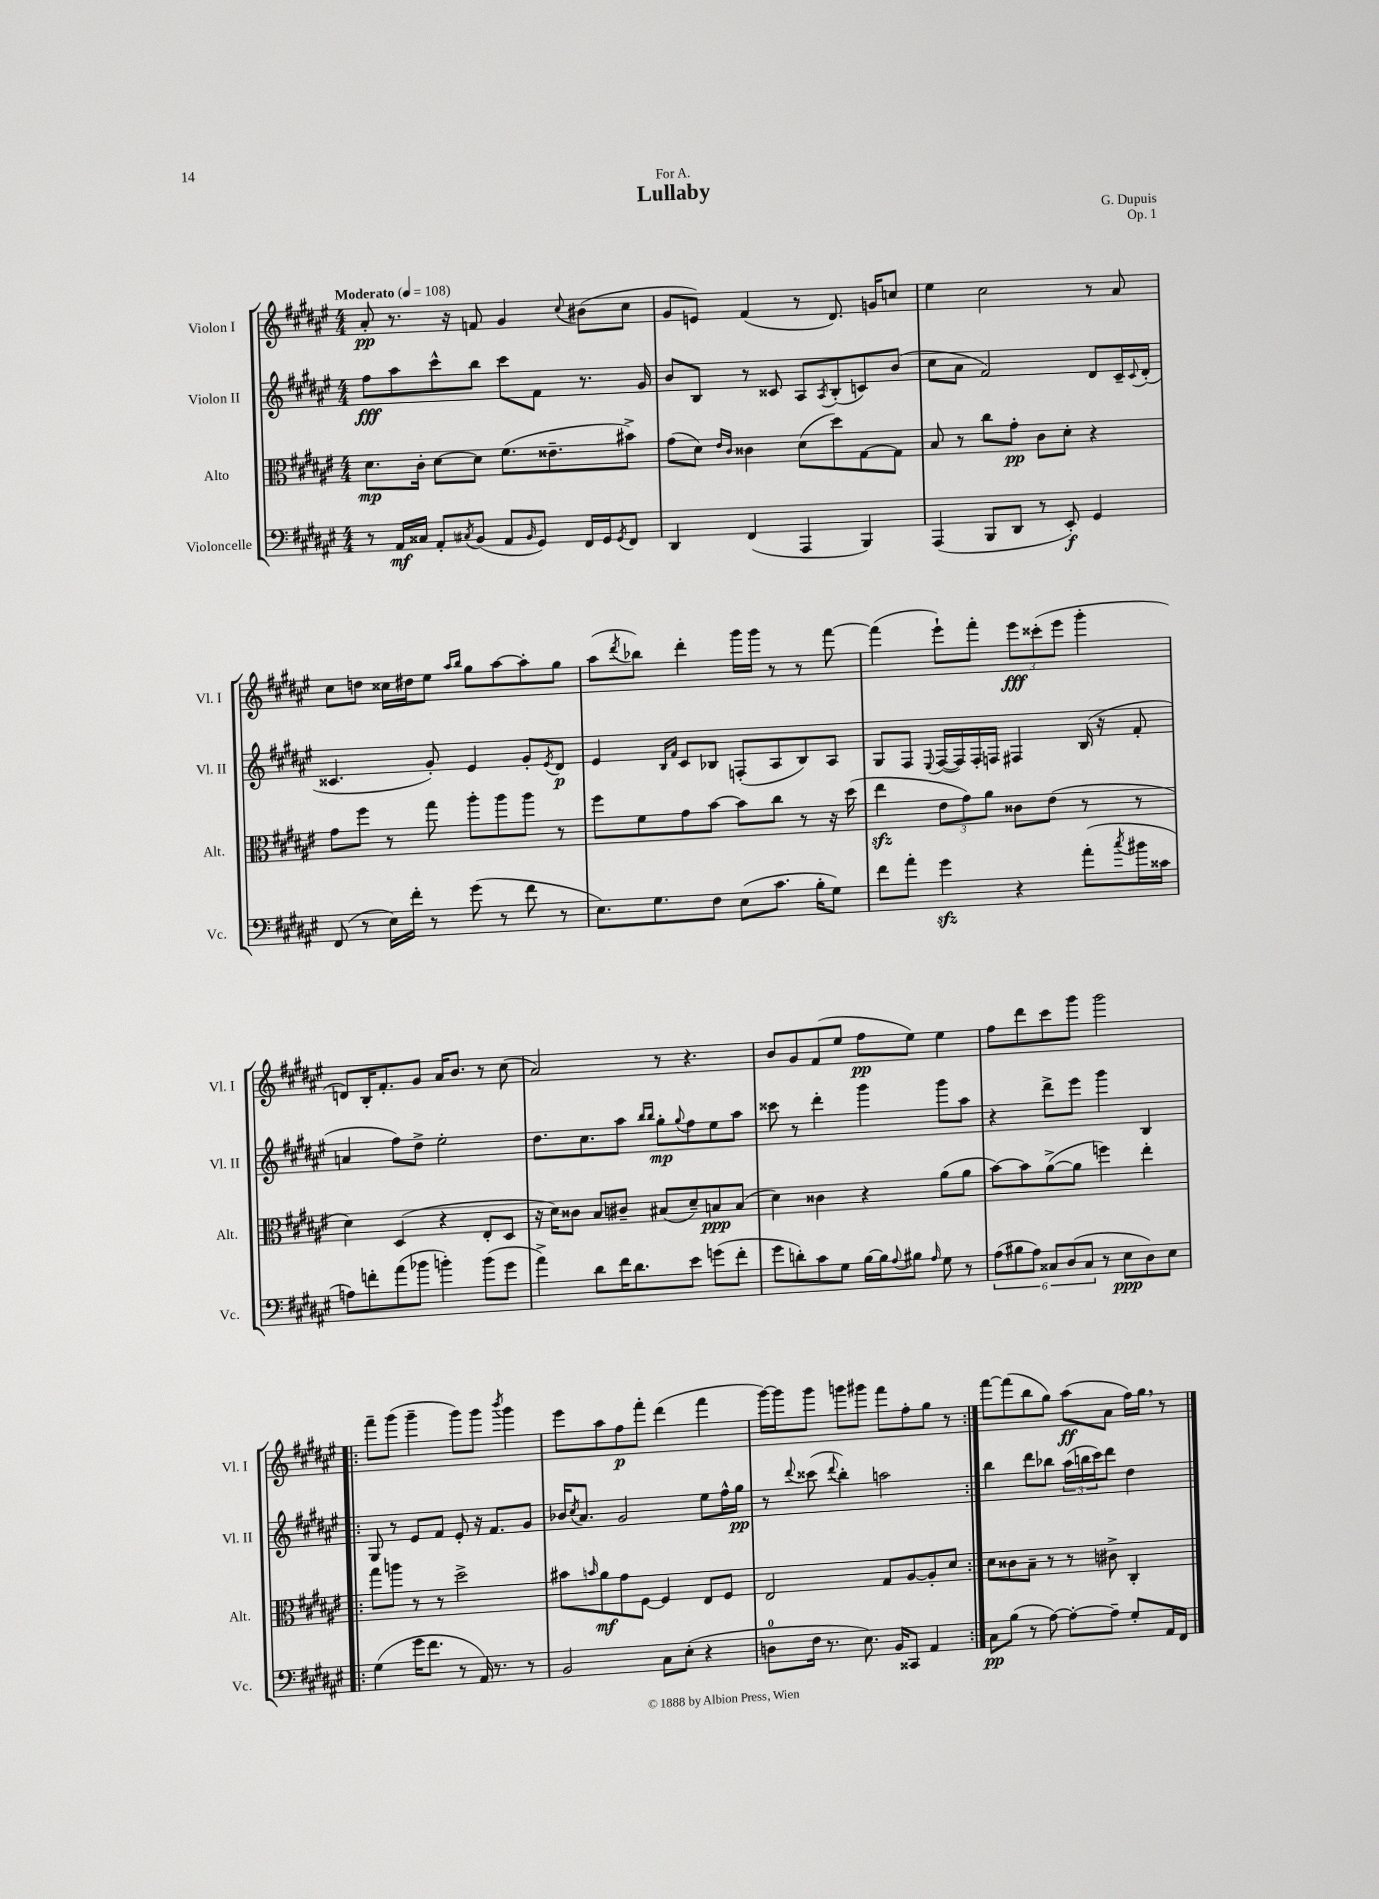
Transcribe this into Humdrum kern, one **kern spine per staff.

**kern	**kern	**kern	**kern
*staff4	*staff3	*staff2	*staff1
*clefF4	*clefC3	*clefG2	*clefG2
*k[f#c#g#d#a#e#]	*k[f#c#g#d#a#e#]	*k[f#c#g#d#a#e#]	*k[f#c#g#d#a#e#]
*M4/4	*M4/4	*M4/4	*M4/4
*MM108	*MM108	*MM108	*MM108
8r	8.d#\L	8ff#\L	8a#'/
16AA#/LL	.	8aa#\	8.r
16C##/JJ	16c#'\Jk	.	.
8AA#'/L	[8d#\L	8ccc#^^\	.
.	.	.	16r
8qC#/	.	.	.
(8BB/J	8d#\]J	8bb\J	8f/
8AA#/L	(8.f#\L	8ccc#\L	4g#/
16qqBB/	.	.	.
8GG#/J)	.	8f#\J	.
.	8.e##~\	.	.
.	.	.	8qqcc#/
16FF#/LL	.	8.r	(8b#\L
16GG#/J	.	.	.
8qGG#/	.	.	.
8FF#/J	8b#^\J)	.	8cc#\J
.	.	16g#/	.
=	=	=	=
4DD#/	(8g#\L	8b/L	8g#/L
.	8d#\J)	8B/J	8e/J)
.	16qqe#/LL	.	.
.	16qqc#/JJ	.	.
(4FF#/	4c##\	8r	(4f#/
.	.	8c##/	.
4AAA#/	(8d#\L	8A#/L	8r
.	.	8qA#/	.
.	8dd#\)	(8B'/	8.d#/)
4BBB/)	[8G#\	8c/)	.
.	.	.	16g/LK
.	8G#\]J	(8b/J	8cc/J
=	=	=	=
(4AAA#/	8B/	8cc#\L	4ee#\
.	8r	8a#\J	.
8BBB/L	8cc#\L	2f#/)	2cc#\
8DD#/J	8g#'\J	.	.
8r	8c#\L	.	.
8EE#'/)	8d#'\J	.	.
4GG#/	4r	8d#/L	8r
.	.	16c#~/L	8a#/
.	.	8qqc#/	.
.	.	(16d#'/JJ	.
=	=	=	=
(8FF#/	8g#\L	4.c##/	8cc#\L
8r	8ff#\J	.	8dd\J
16E#\LL)	8r	.	16cc##\LL
16f#'\JJ	.	.	16dd#\J
8r	8gg#\	8g#'/)	8ee#\J
.	.	.	16qqaa#/LL
.	.	.	16qqbb/JJ
(8g#\	8aa#'\L	4e#/	8gg#\L
8r	8aa#\	.	[8aa#\
8f#\	8aa#\J	8g#'/L	8aa#'\]
.	.	8qe#/	.
8r	8r	8d#/J	8gg#\J
=	=	=	=
8.E#\L)	8ff#\L	4e#/	(8aa#\L
.	.	.	8qddd#/
.	8f#\	.	8bb-\J)
8.G#\	.	.	.
.	.	16qqB/LL	.
.	.	16qqf#/JJ	.
.	8g#\	8c#/L	4ddd#'\
8F#\J	[8b\J	8B-/J	.
(8E#\L	8b\]L	(8F'/L	16ggg#\LL
.	.	.	16ggg#\JJ
8.c#\J	8cc#\J	8A#/	8r
.	8r	8B-/)	8r
16B'\LK	.	.	.
8G#\J)	16r	8A#/J	[8fff#\
.	(16dd#\	.	.
=	=	=	=
8f#\L	4ee#\	8G#/L	(4fff#\]
8a#'\J	.	8F#/J	.
.	.	8qqE#/	.
4g#\	12e#\L	([16F#/LL	8eee#`\L)
.	.	16F#/])	.
.	12g#\)	.	.
.	.	16F#'/	8fff#'\J
.	12a#\J	.	.
.	.	16F/JJ	.
4r	8c##\L	4F#/	12eee#\L
.	.	.	(12ccc##'\
.	(8e#\J	.	.
.	.	.	12eee#\J
(8a#'\L	8r	(16B/	4ggg#'\
.	.	16r	.
8qcc#/	.	.	.
16b#\L	8r	8f#'/	.
16c##\JJ	.	.	.
=	=	=	=
8A\L)	4d#\)	4a/	8d/L)
8f'\	.	.	16B'/K
.	.	.	8.f#'/
(8a#\	(4D#/	8ff#\L)	.
8b-\J	.	8dd#^\J	8g#/J
4b'\)	4r	2ee#'\	16a#/LK
.	.	.	8.b/J
(8b\L	8E#'/L	.	8r
8g#\J	8D#/J	.	(8cc#\
=	=	=	=
4a#^\)	16r	8.dd#\L	2a#/)
.	16d#\LK)	.	.
.	8c##\J	.	.
.	.	8.cc#\	.
8d#\L	8B/L	.	.
16f#\K	8c#~/J	8aa#\J	.
8.d#\	.	.	.
.	.	16qqbb/LL	.
.	.	16qqbb/JJ	.
.	(8B#/L	8gg#'\L	8r
.	.	8qqgg#/	.
8e#\J	8d#~/)	8ff#\	4.r
(8g\L	8B/	8ee#\	.
8f#'\J	(8B/J	8aa#\J	.
=	=	=	=
8g#\L	4d#\)	8ccc##\	8b/L
8d'\)	.	8r	8g#/
8c#\	4c##\	4ddd#'\	(8f#/
8G#\J	.	.	8ee#/J
[16B\LL	4r	4ggg#\	8ff#\L
16B\]J	.	.	.
8qqA#/	.	.	.
8B#\J	.	.	8ee#\J)
16qqA#/	.	.	.
8G#\	(8a#\L	8ggg#\L	4ee#\
8r	8a#\J	8aa#\J	.
=	=	=	=
(12A#\L	[8b\L)	4r	8ff#\L
12B#\	.	.	.
.	8b\]	.	8ddd#\
12A#\J)	.	.	.
12C##/L	([8a#^\	8ddd#^\L	8ccc#\
(12D#/	.	.	.
.	8a#\]J	8eee#\J	8ggg#\J
12C##/J	.	.	.
8r	4ff\)	4ggg#\	2ggg#\
8E#\L	.	.	.
8D#\)	4ee#'\	4B/	.
8E#\J	.	.	.
=!|:	=!|:	=!|:	=!|:
(4G#\	8gg#\L	8G#/	8fff#~\L
.	8aa\J	8r	(8ggg#\J
16g#\LK	8r	8e#/L	4ggg#~\
8.f#\J	.	.	.
.	8r	8f#/J	.
8r	2dd#^\	8e#'/	8ggg#\L)
16AA#/)	.	16r	8ggg#\J
8.r	.	8.f#/L	.
.	.	.	8qbbb/
.	.	.	4ggg#\
8r	.	8g#/J	.
=	=	=	=
2BB/	8b#\L	16b-/LK	8eee#\L
.	.	8qcc#/	.
.	.	8.a#/J	.
.	16qqb/	.	.
.	8a#\	.	8aa#\
.	8g#\	2g#/	8ff#\
.	[8F#\J	.	8fff#'\J
8C#\L	4F#/]	.	(4ddd#\
(8E#'\J	.	.	.
4r	8E#/L	8ee#\L	4fff#\
.	8F#/J	16ff#^^\L	.
.	.	16gg#\JJ	.
=	=	=	=
8D\L	2E#/	8r	[16ggg#\LL)
.	.	.	16ggg#\]J
.	.	8qqddd#/	.
16F#\Jk	.	(8ccc##\	8ggg#\J
8.r	.	.	.
.	.	8qqddd#/	.
.	.	4bb'\)	8ggg\L
8.E#\)	.	.	8ggg#\J
.	8G#/L	2aa\	8fff#\L
16BB/LK	.	.	.
8CC##/J	[8A#/	.	8ff#'\
4AA#/	8A#'/]	.	8gg#\J
.	8d#/J	.	8r
=:|!	=:|!	=:|!	=:|!
8C#\L	8d#\L	4bb\	[8fff#\L
(8B\J	8c##\	.	(8fff#\]
8r	8B~\J	8ddd#\L	8bb\
[8A#\)	8r	8bb-\J	8gg#\J)
8A#'\_L	8r	(24aa#\LL	(8aa#\L
.	.	24bb\	.
.	.	24ccc#\J)	.
8A#~\]J	8c#^\	8ddd#\J	8a#\J
8G#'/L	4C#'/	4dd#\	16ff#\LL)
.	.	.	16gg#\JJ
16AA#/L	.	.	8r
16FF#/JJ	.	.	.
==	==	==	==
*-	*-	*-	*-
